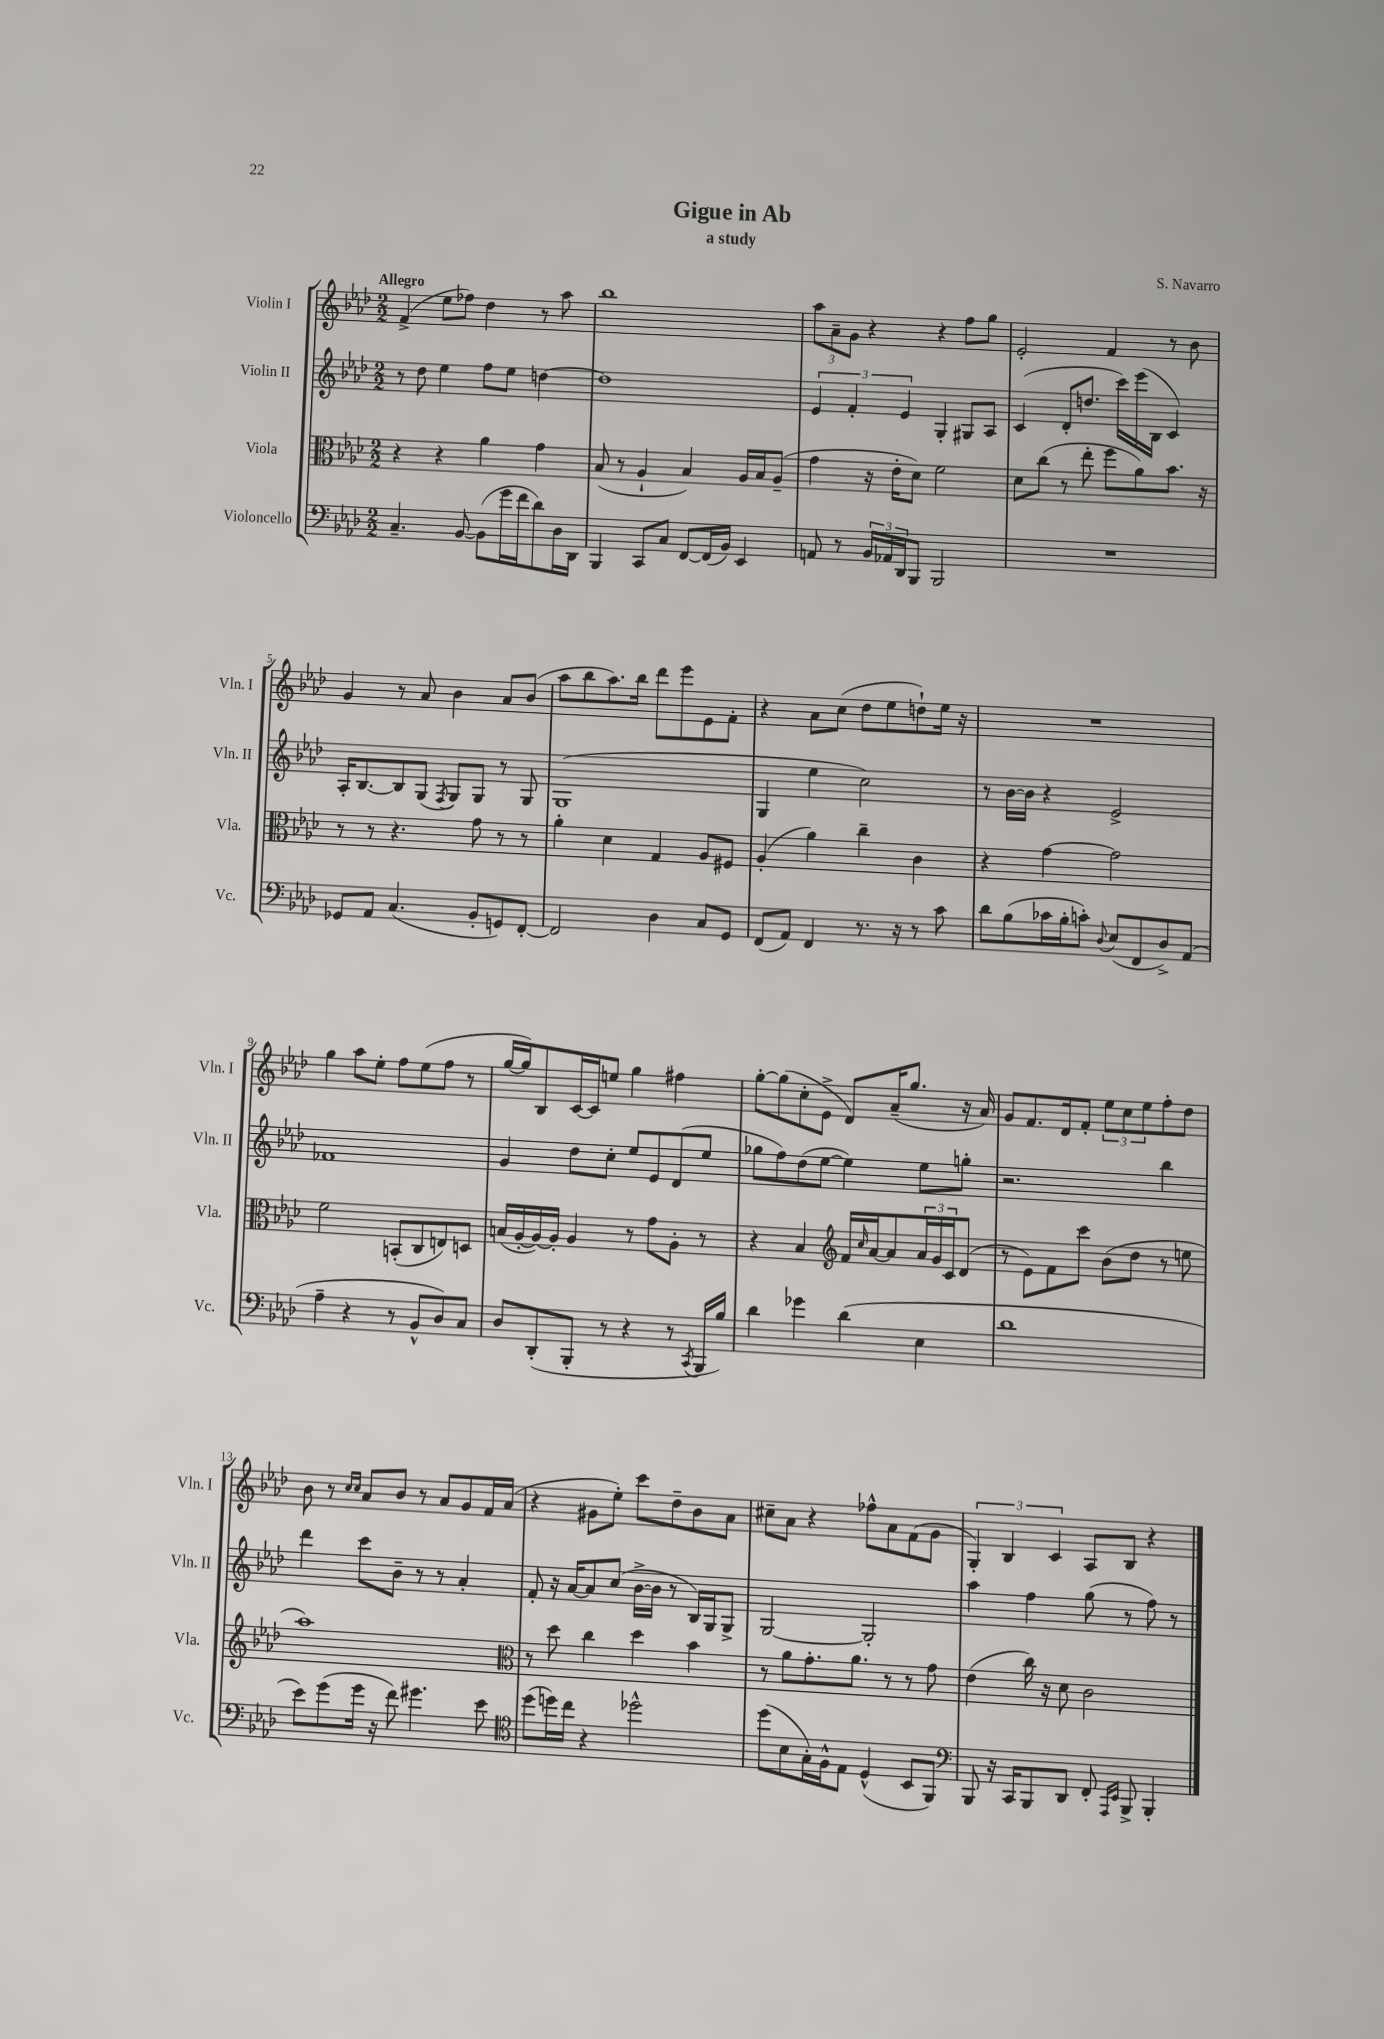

**kern	**kern	**kern	**kern
*part4	*part3	*part2	*part1
*staff4	*staff3	*staff2	*staff1
*I"Violoncello	*I"Viola	*I"Violin II	*I"Violin I
*I'Vc.	*I'Vla.	*I'Vln. II	*I'Vln. I
*clefF4	*clefC3	*clefG2	*clefG2
*k[b-e-a-d-]	*k[b-e-a-d-]	*k[b-e-a-d-]	*k[b-e-a-d-]
*M2/2	*M2/2	*M2/2	*M2/2
=1	=1	=1	=1
!	!	!	!LO:TX:a:B:t=Allegro
4.C~/	4r	8r	(4f^/
.	.	8dd-\	.
.	4r	4ee-\	8ee-\L
[8BB-/	.	.	8ff-X\J)
(8BB-\L]	4a-\	8ff\L	4dd-\
16g\L	.	8ee-\J	.
16f\J	.	.	.
8d-\)	4g\	[4ddn\	8r
16D-\L	.	.	8aa-\
16DD-\JJ	.	.	.
=2	=2	=2	=2
4BBB-/	(8B-/	1dd]	1bb-
.	8r	.	.
8CC/L	4A-`/	.	.
8C/J	.	.	.
[8FF/L	4B-/)	.	.
(16FF/L]	.	.	.
16BB-/JJ)	.	.	.
4EE-/	16A-/LL	.	.
.	16B-/J	.	.
.	(8A-~/J	.	.
=3	=3	=3	=3
8AAn/	4g\	6e-/	12aa-\L
.	.	.	12a-~\
8r	.	.	.
.	.	6f'/	12g\J
24BB-/LL	16r	.	4r
24AA-X/	.	.	.
.	16e-'\KL	.	.
24DD-/J	.	6e-/	.
8BBB-/J	8d-\J)	.	.
2BBB-/	2f\	4G'/	4r
.	.	8G#X/L	8ff\L
.	.	8A-/J	8gg\J
=4	=4	=4	=4
1r	8d-\L	(4c/	2e-'/
.	(8cc\J	.	.
.	8r	8d-'/L	.
.	8ee-'\	8.ddn/J	.
.	8ff\L	.	4f/
.	.	16ccc\LL)	.
.	8a-\)	(16eee-\	.
.	.	16B-\JJ	.
.	8.b-\J	4c/)	8r
.	.	.	8b-\
.	16r	.	.
!!LO:LB:g=z
=5	=5	=5	=5
8GG-X/L	8r	16A-'/KL	4g/
.	.	[8.B-/	.
8AA-/J	8r	.	.
(4.C/	4.r	8B-/]	8r
.	.	(8G/J	8a-/
.	.	8qF/	.
.	.	8G/L)	4b-\
8BB-'/L	8g\	8G/J	.
8GGn/)	8r	8r	8a-/L
[8FF'/J	8r	8G/	(8b-/J
=6	=6	=6	=6
2FF/]	4a-'\	(1G	8aa-\L
.	.	.	8bb-\
.	4d-\	.	8.aa-\)
.	.	.	16bb-\Jk
4D-\	4G/	.	8ddd-\L
.	.	.	8eee-\
8C/L	8A-/L	.	8e-\
8GG/J	8F#X/J	.	8f'\J
=7	=7	=7	=7
(8FF/L	(4A-'/	4G/	4r
8AA-/J)	.	.	.
4FF/	4a-\)	4ee-\	8a-\L
.	.	.	(8cc\J
8.r	4cc~\	2cc\)	8dd-\L
.	.	.	8ee-\
16r	.	.	.
8r	4c\	.	8ddn`\)
8c\	.	.	16ee-\Jk
.	.	.	16r
=8	=8	=8	=8
8d-\L	4r	8r	1r
(8B-\	.	[16b-\LL	.
.	.	16b-\JJ]	.
16c-X\L	[4g\	4r	.
16B-'\J	.	.	.
8cn'\J)	.	.	.
8qqD-/	.	.	.
(8E-/L	2g\]	2e-^/	.
8FF/	.	.	.
8D-^/)	.	.	.
(8AA-/J	.	.	.
!!LO:LB:g=z
=9	=9	=9	=9
4A-~\	2f\	1f-X	4gg\
4r	.	.	8aa-\L
.	.	.	8ee-'\J
8r	(8BBn'/L	.	8ff\L
8BB-^^/L	8C/	.	(8ee-\
8D-/)	8En/)	.	8ff\J
8C/J	8Dn/J	.	8r
=10	=10	=10	=10
8D-/L	(16Bn/LL	4g/	[16gg/LL
.	[16A-'/	.	16gg/J])
(8DD-'/	16A-/_)	.	8B-/
.	16A-'/JJ]	.	.
8BBB-'/J	4A-/	8dd-\L	[16c/L
.	.	.	16c/J]
8r	.	8cc'\J	8een/J
4r	8r	8ee-/L	4gg\
.	8g\L	8e-/	.
8r	8A-'\J	(8d-/	4ff#X\
8qCC/	.	.	.
16BBB-/LL	8r	8ee-/J	.
16B-/JJ)	.	.	.
=11	=11	=11	=11
4d-\	4r	8gg-X\L	[8gg'\L
.	.	8ff\)	(8gg\]
4g-X\	4B-/	(8dd-\	8cc'\
.	.	[8ee-\J	8e-^\J
*	*clefG2	*	*
(4d-\	16f/LL	4ee-\])	8d-/L)
.	16qqcc/	.	.
.	[16a-/J	.	.
.	8a-/]	.	(16a-~/K
.	.	.	8.gg/J
4E-\	24a-/L	8ee-\L	.
.	24g/	.	.
.	24c/J	.	.
.	(8d-/J	8ggn'\J	16r
.	.	.	16a-/)
=12	=12	=12	=12
1d-	8r	2.r	8g/L
.	8e-\L)	.	8.f/
.	8f\	.	.
.	.	.	16d-/k
.	8ccc\J	.	8f'/J
.	(8b-\L	.	12ee-\L
.	.	.	12cc\
.	8dd-\J	.	.
.	.	.	12ee-\
.	8r	4bb-\	8ff'\
.	8een\	.	8dd-\J
!!LO:LB:g=z
=13	=13	=13	=13
8e-\L)	1aa-)	4ddd-\	8b-\
(8g\	.	.	8r
.	.	.	16qqcc/LL
.	.	.	16qqcc/JJ
16g\Jk	.	8ccc\L	8a-/L
16r	.	.	.
8f\)	.	8b-~\J	8b-/J
4.g#X\	.	8r	8r
.	.	8r	8a-/L
.	.	4a-'/	8g/
8e-\	.	.	16f/L
.	.	.	(16a-/JJ
=14	=14	=14	=14
*clefC4	*clefC3	*	*
(8dd-\L	8r	8f'/	4r
16ddn\L)	8dd-\	16r	.
16cc\JJ	.	[16a-/KL	.
4r	4cc\	8a-/]	8g#X\L
.	.	(8cc/J	8ee-'\J)
2dd-X^^\	4dd-\	[16b-^\LL	8ccc\L
.	.	16b-\JJ]	.
.	.	8r	8dd-~\
.	4b-\	16B-/LL)	8b-\
.	.	16G/J	.
.	.	8G^/J	8a-\J
=15	=15	=15	=15
(8dd-\L	8r	[2G/	8cc#X~\L
8B-\	8a-\L	.	8a-\J
16G'\L)	8.g'\	.	4r
16F^^\J	.	.	.
8E-\J	.	.	.
.	8.a-\J	.	.
(4D-^^/	.	2G'/]	8ff-X^^\L
.	8r	.	8a-\
8BB-/L	8r	.	(8f\
8FF/J)	8g\	.	8g\J
=16	=16	=16	=16
*clefF4	*	*	*
8BBB-/	(4e-\	4aa-\	6G'/)
16r	.	.	.
.	.	.	6B-/
16CC/KL	.	.	.
8BBB-/	16cc\)	4ff\	.
.	16r	.	.
.	.	.	6c/
8DD-/J	8d-\	.	.
8FF'/	2c\	(8gg\	8A-/L
16qqAAA-/LL	.	.	.
16qqEE-/JJ	.	.	.
8BBB-^/	.	8r	8B-/J
4BBB-'/	.	8ff\)	4r
.	.	8r	.
==	==	==	==
*-	*-	*-	*-
